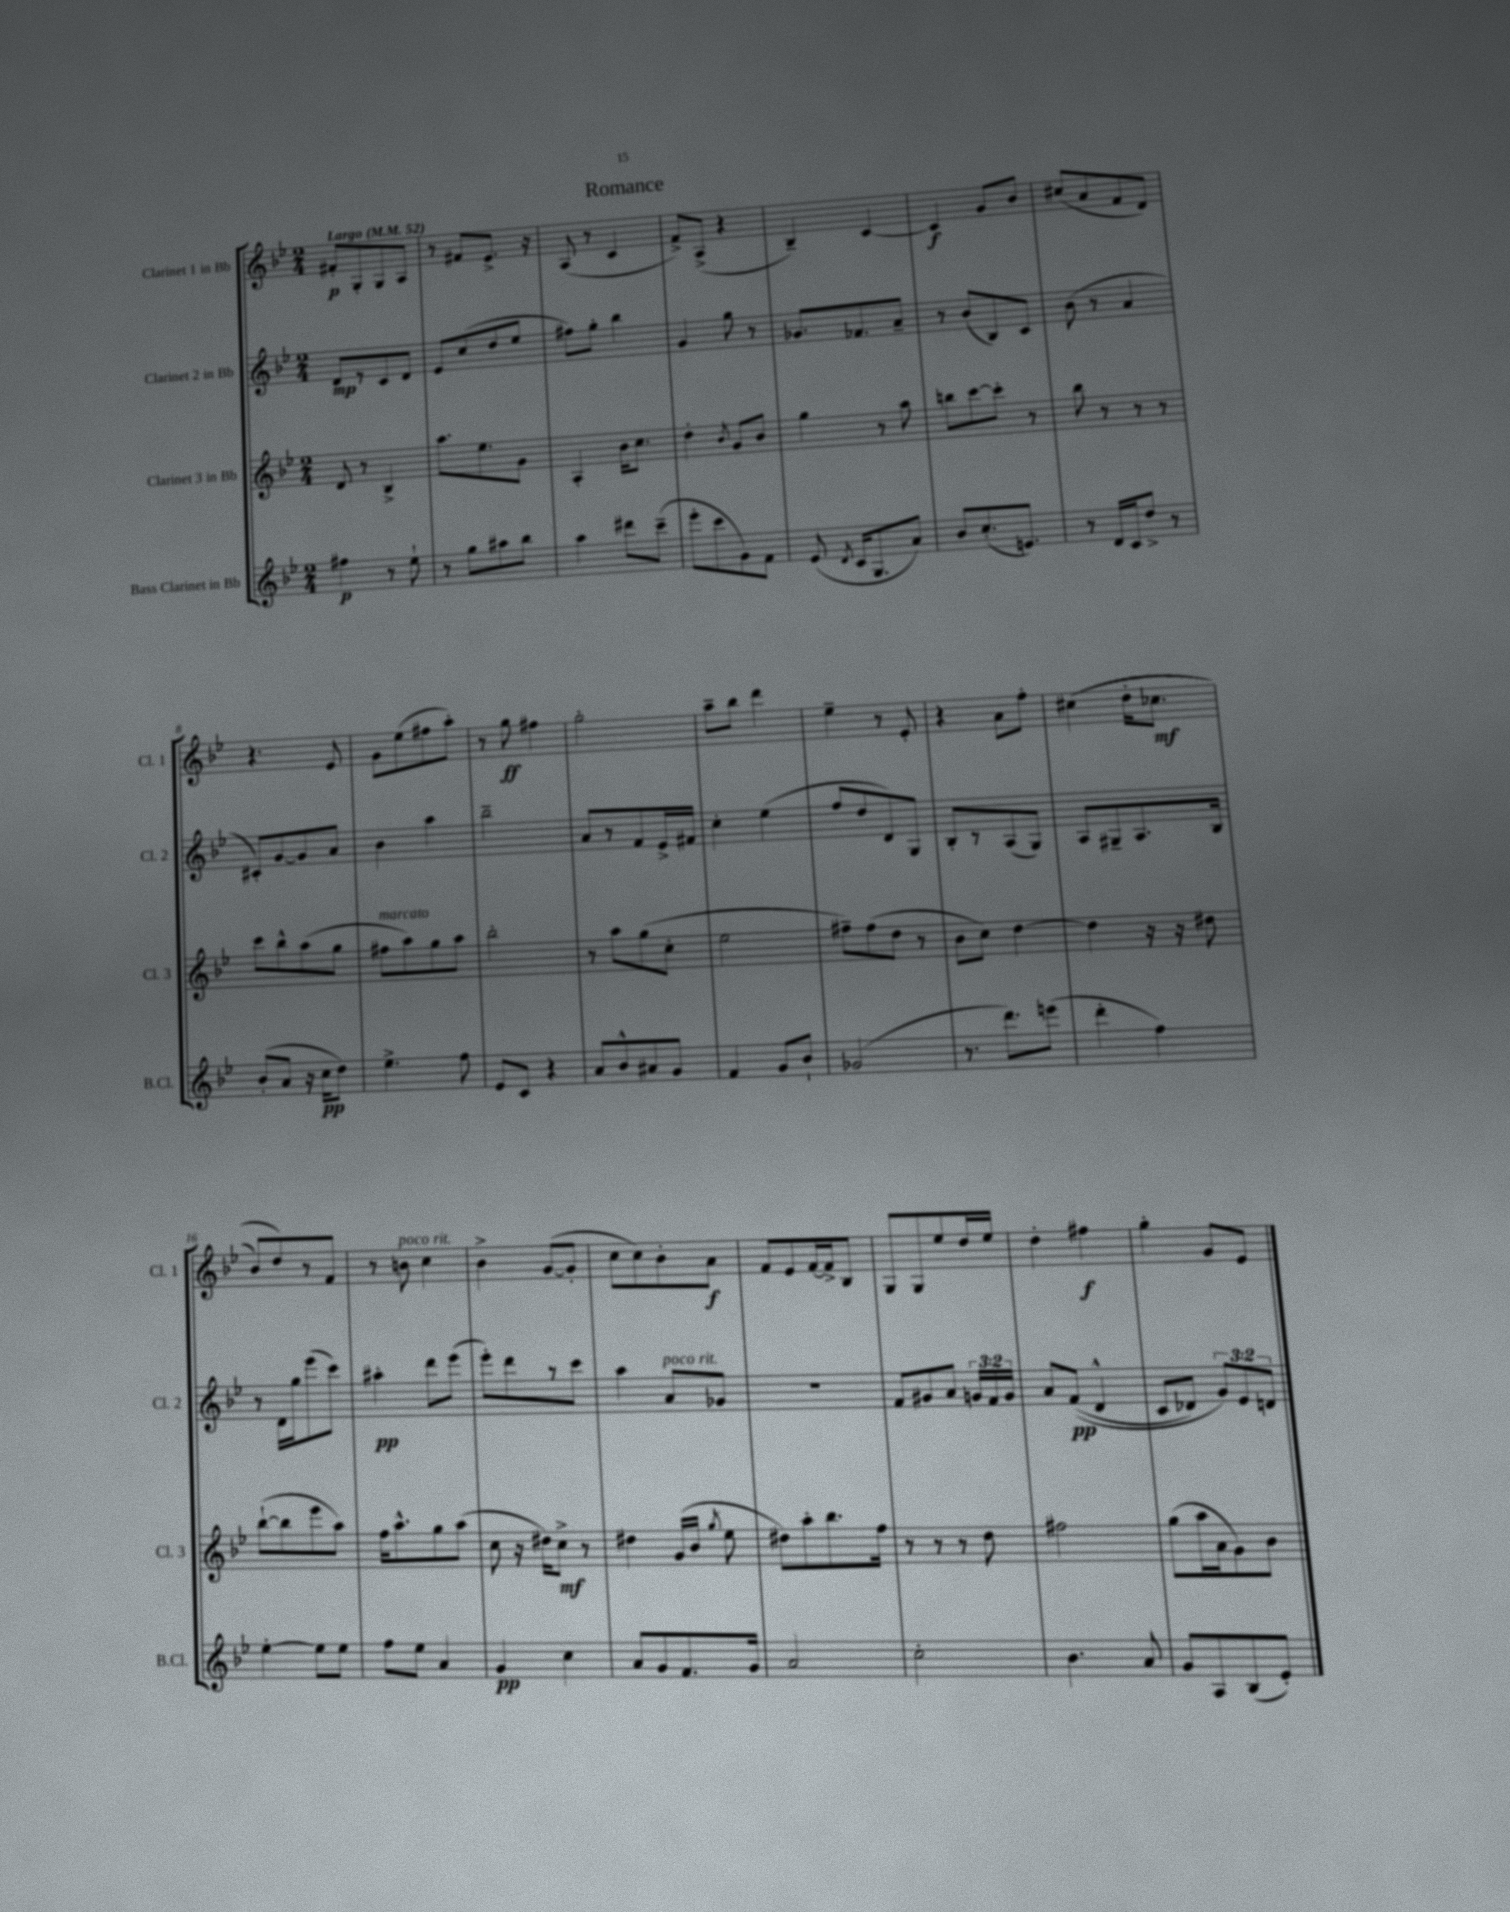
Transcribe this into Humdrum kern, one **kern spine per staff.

**kern	**kern	**kern	**kern
*staff4	*staff3	*staff2	*staff1
*clefG2	*clefG2	*clefG2	*clefG2
*k[b-e-]	*k[b-e-]	*k[b-e-]	*k[b-e-]
*M2/4	*M2/4	*M2/4	*M2/4
*MM52	*MM52	*MM52	*MM52
4ff#	8d	8d	8f#'
.	8r	8r	8G'
8r	4B-^	8c	8G
8ee-`	.	8d	8A
=	=	=	=
8r	8.aa	8e-	8r
8gg	.	(8cc	8f#
.	8.ee-	.	.
8aa#	.	8dd	8.e-^
8bb-	8g	8ee-	.
.	.	.	16r
=	=	=	=
4aa	4A'	8ff#)	(8A
.	.	8gg'	8r
8ddd#	16b-	4bb-	4c
.	8.cc	.	.
(8ccc~	.	.	.
=	=	=	=
8eee-'	4dd'	4g	8f^)
8ccc	.	.	(8A^
.	8qb-	.	.
8g)	8g	8gg	4r
8f	8b-	8r	.
=	=	=	=
(8e-	4gg	8.g-	4B-~)
8qd	.	.	.
16c	.	.	.
8.G	.	8.f-	.
.	8r	.	[4c
8a)	8aa	8a~	.
=	=	=	=
8b-	8bb	8r	4c]
(8.cc'	[8ccc	(8b-	.
.	8ccc']	8B-)	8g
8.e)	.	.	.
.	8r	8c	8b-
=	=	=	=
8r	8bb-	(8b-	(8cc#
16d	8r	8r	8a
16c	.	.	.
8dd^	8r	4a	8f
8r	8r	.	8d)
=	=	=	=
(8b-'	8ccc	8c#')	4.r
8a	8bb-^^	[8g	.
16r	(8aa	8g]	.
16cc	.	.	.
8dd)	8gg	8a	8e-
=	=	=	=
4.ee-^	8ff#	4b-	8g
.	8aa)	.	(8ee-
.	8gg	4aa	8ff#
8ff	8aa	.	8aa')
=	=	=	=
8e-	2bb-'	2bb-~	8r
8c	.	.	8gg
4r	.	.	4ff#
=	=	=	=
8a	8r	8a	2gg'
8b-^^	8aa	8r	.
8a#	(8gg	8f	.
8g	8cc'	16e-^	.
.	.	16f#	.
=	=	=	=
4f	2ee-	4cc'	8aa~
.	.	.	8bb-
8g	.	(4ee-	4ddd
8b-`	.	.	.
=	=	=	=
(2g-	8ff#~)	8ff	4ee-~
.	(8ff#	8dd	.
.	8dd	8d)	8r
.	8r	8G	8e-'
=	=	=	=
8.r	8b-	8B-'	4r
.	8cc)	8r	.
8.ddd)	.	.	.
.	[4dd	(8A	8a
(8eee	.	8G)	8ff'
=	=	=	=
4ddd'	4dd]	8A	&((4cc#
.	.	8G#~	.
4ff)	16r	8.A	16dd'
.	16r	.	8.cc-
.	8dd#	.	.
.	.	16B-	.
=	=	=	=
[4ee-'	([8bb-`	8r	8b-)
.	8bb-]	16d	8dd&)
.	.	16gg	.
8ee-]	8eee-	(8eee-	8r
8ee-	8aa)	8ccc)	8f
=	=	=	=
8ff	16ff	4aa#'	8r
.	8.aa^^	.	.
8ee-	.	.	8b
4a	8gg	8ddd	4cc
.	(8aa	(8eee-	.
=	=	=	=
4g	8cc	8eee-')	4b-^
.	16r	8ddd	.
.	16dd#)	.	.
4cc	8cc^	8r	([8g
.	8r	8ccc	8g']
=	=	=	=
8a	4dd#	4aa	8cc
8g	.	.	8cc)
8.f	(16g	8a	8b-'
.	16b-	.	.
.	8qgg	.	.
.	8ee-	8g-	8a
16g	.	.	.
=	=	=	=
2a	8dd#)	2r	8f
.	8aa'	.	8e-
.	8.bb-	.	[16f
.	.	.	16f^]
.	.	.	8B-
.	16ff	.	.
=	=	=	=
2cc'	8r	8f	8G
.	8r	8g#	8G
.	8r	8a	8ee-
.	8dd	24g	16dd
.	.	24f	.
.	.	.	16ee-
.	.	24g	.
=	=	=	=
4.b-	2ff#	8a	4dd'
.	.	&((8f	.
.	.	4d^^	4ff#
8a	.	.	.
=	=	=	=
8g	(8gg	8c	4gg'
8A	16aa	8d-)	.
.	16a	.	.
(8B-	8g)	12g&)	8g
.	.	12e-	.
8e-')	8b-	.	8e-
.	.	12d	.
==	==	==	==
*-	*-	*-	*-
